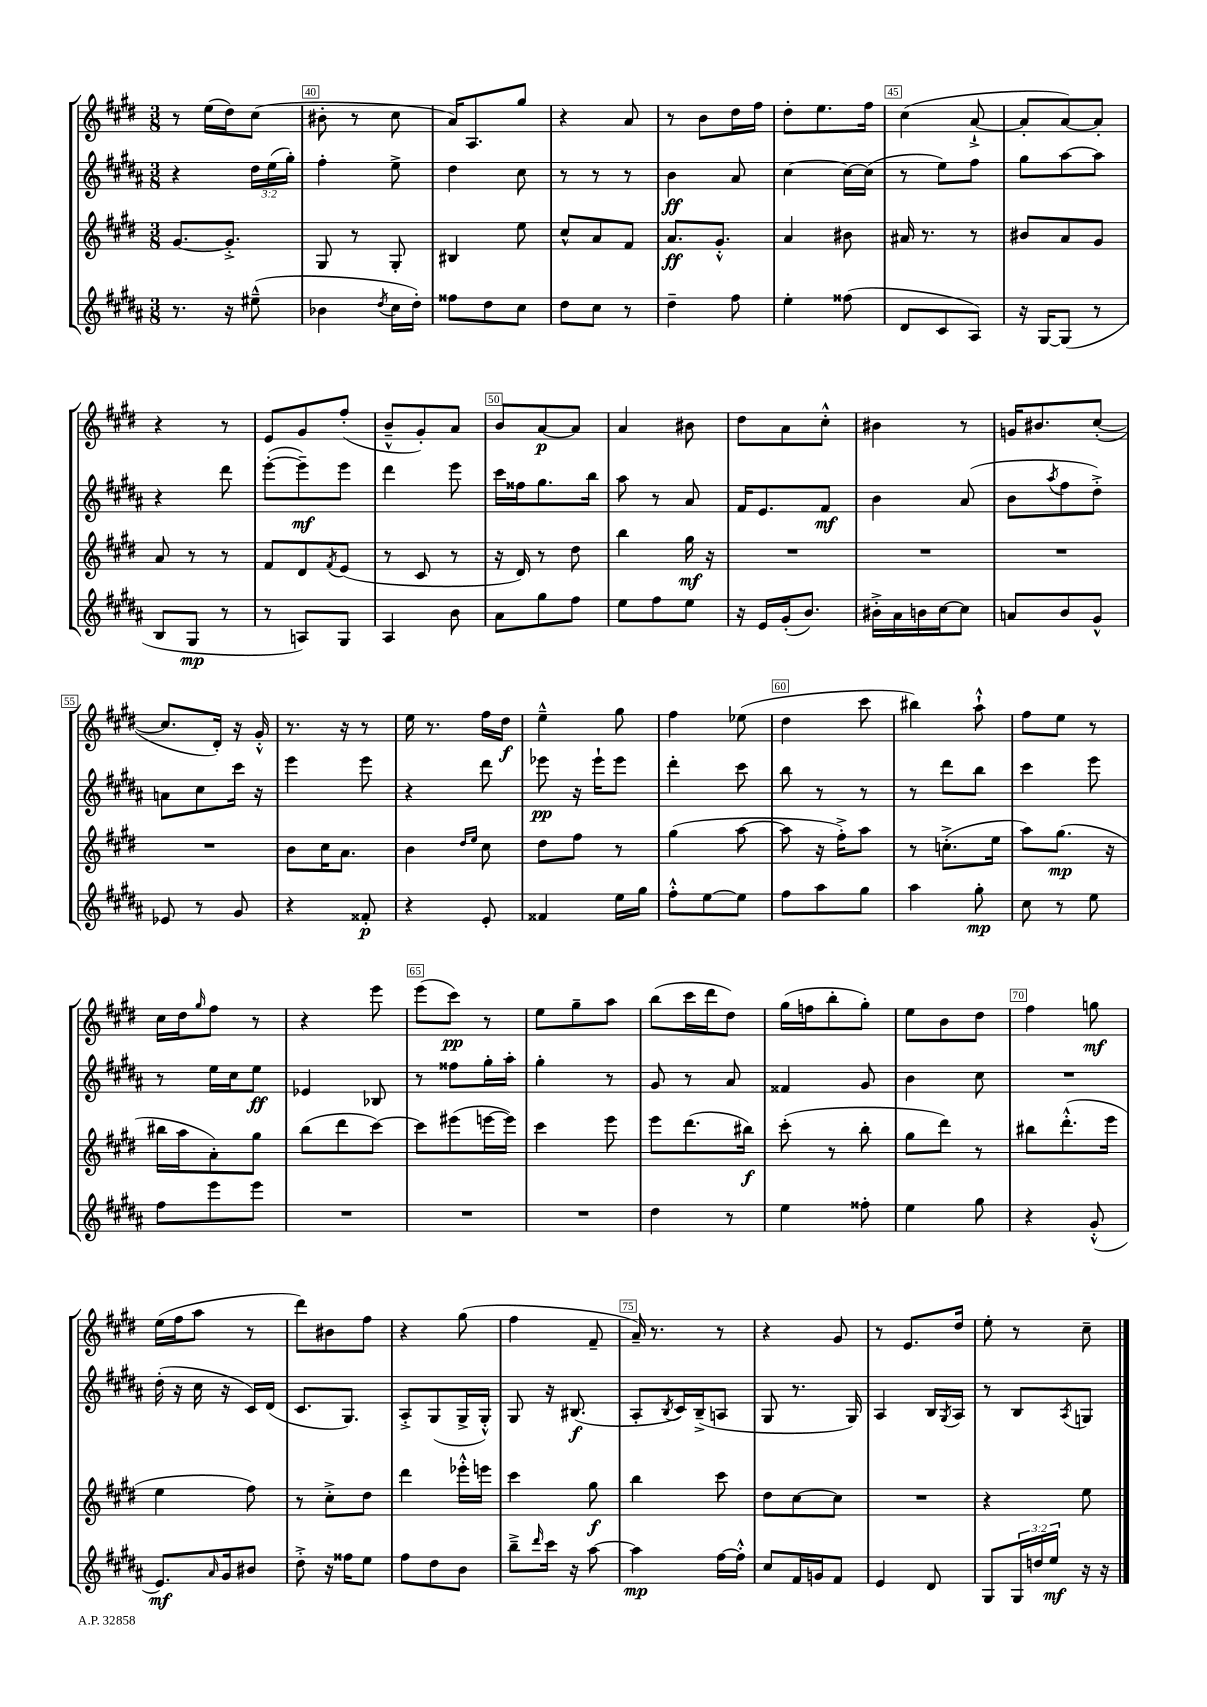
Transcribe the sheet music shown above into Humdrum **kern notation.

**kern	**dynam	**kern	**dynam	**kern	**dynam	**kern	**dynam
*part4	*part4	*part3	*part3	*part2	*part2	*part1	*part1
*staff4	*staff4	*staff3	*staff3	*staff2	*staff2	*staff1	*staff1
*clefG2	*	*clefG2	*	*clefG2	*	*clefG2	*
*k[f#c#g#d#a#]	*	*k[f#c#g#d#]	*	*k[f#c#g#d#a#]	*	*k[f#c#g#d#]	*
*M3/8	*	*M3/8	*	*M3/8	*	*M3/8	*
=39	=39	=39	=39	=39	=39	=39	=39
8.r	.	[8.g#/L	.	4r	.	8r	.
.	.	.	.	.	.	(16ee\LL	.
16r	.	8.g#'^/J]	.	.	.	16dd#\J)	.
(8ee#X~^^\	.	.	.	24dd#\LL	.	(8cc#\J	.
.	.	.	.	(24ee\	.	.	.
.	.	.	.	24gg#'\JJ)	.	.	.
=40	=40	=40	=40	=40	=40	=40	=40
4b-X\	.	8G#/	.	4ff#'\	.	8b#X'\	.
.	.	8r	.	.	.	8r	.
8qdd#/	.	.	.	.	.	.	.
16cc#\LL	.	8G#'/	.	8ee^\	.	8cc#\	.
16dd#'\JJ)	.	.	.	.	.	.	.
=41	=41	=41	=41	=41	=41	=41	=41
8ff##X\L	.	4B#X/	.	4dd#\	.	16a/KL)	.
.	.	.	.	.	.	8.A/	.
8dd#\	.	.	.	.	.	.	.
8cc#\J	.	8ee\	.	8cc#\	.	8gg#/J	.
=42	=42	=42	=42	=42	=42	=42	=42
8dd#\L	.	8cc#^^/L	.	8r	.	4r	.
8cc#\J	.	8a/	.	8r	.	.	.
8r	.	8f#/J	.	8r	.	8a/	.
=43	=43	=43	=43	=43	=43	=43	=43
4dd#~\	.	8.a/L	ff	4b\	ff	8r	.
.	.	.	.	.	.	8b\L	.
.	.	8.g#'^^/J	.	.	.	.	.
8ff#\	.	.	.	8a#/	.	16dd#\L	.
.	.	.	.	.	.	16ff#\JJ	.
=44	=44	=44	=44	=44	=44	=44	=44
4ee'\	.	4a/	.	[4cc#\	.	8dd#'\L	.
.	.	.	.	.	.	8.ee\	.
(8ff##X\	.	8b#X\	.	16cc#\LL_	.	.	.
.	.	.	.	(16cc#\JJ]	.	16ff#\Jk	.
=45	=45	=45	=45	=45	=45	=45	=45
8d#/L	.	16a#X/	.	8r	.	(4cc#\	.
.	.	8.r	.	.	.	.	.
8c#/	.	.	.	8ee\L)	.	.	.
8A#/J)	.	8r	.	8ff#\J	.	[8a`^/	.
=46	=46	=46	=46	=46	=46	=46	=46
16r	.	8b#X/L	.	8gg#\L	.	8a'/L]	.
[16G#/KL	.	.	.	.	.	.	.
(8G#/J]	.	8a/	.	[8aa#\	.	[8a/)	.
8r	.	8g#/J	.	8aa#\J]	.	8a'/J]	.
!!LO:LB:g=z
=47	=47	=47	=47	=47	=47	=47	=47
8B/L	.	8a/	.	4r	.	4r	.
8G#/J	mp	8r	.	.	.	.	.
8r	.	8r	.	8ddd#\	.	8r	.
=48	=48	=48	=48	=48	=48	=48	=48
8r	.	8f#/L	.	([8eee'\L	.	8e/L	.
8An/L)	.	8d#/	.	8eee~\])	mf	8g#/	.
.	.	8qf#/	.	.	.	.	.
8G#/J	.	(8e/J	.	8eee\J	.	(8ff#'/J	.
=49	=49	=49	=49	=49	=49	=49	=49
4A#/	.	8r	.	4ddd#\	.	8b~^^/L	.
.	.	8c#/	.	.	.	8g#'/)	.
8b\	.	8r	.	8eee\	.	8a/J	.
=50	=50	=50	=50	=50	=50	=50	=50
8a#\L	.	16r	.	16ccc#\LL	.	8b/L	.
.	.	16d#/)	.	16ff##X\J	.	.	.
8gg#\	.	8r	.	8.gg#\	.	[8a/	p
8ff#\J	.	8dd#\	.	.	.	8a/J]	.
.	.	.	.	16bb\Jk	.	.	.
=51	=51	=51	=51	=51	=51	=51	=51
8ee\L	.	4bb\	.	8aa#\	.	4a/	.
8ff#\	.	.	.	8r	.	.	.
8ee\J	.	16gg#\	mf	8a#/	.	8b#X\	.
.	.	16r	.	.	.	.	.
=52	=52	=52	=52	=52	=52	=52	=52
16r	.	4.r	.	16f#/KL	.	8dd#\L	.
16e/LL	.	.	.	8.e/	.	.	.
(16g#'/J	.	.	.	.	.	8a\	.
8.b/J)	.	.	.	.	.	.	.
.	.	.	.	8f#/J	mf	8cc#'^^\J	.
=53	=53	=53	=53	=53	=53	=53	=53
16b#X'^\LL	.	4.r	.	4b\	.	4b#X\	.
16a#\	.	.	.	.	.	.	.
16bn\	.	.	.	.	.	.	.
[16cc#\J	.	.	.	.	.	.	.
8cc#\J]	.	.	.	(8a#/	.	8r	.
=54	=54	=54	=54	=54	=54	=54	=54
8an/L	.	4.r	.	8b\L	.	16gn/KL	.
.	.	.	.	.	.	8.b#X/	.
.	.	.	.	8qaa#/	.	.	.
8b/	.	.	.	8ff#\	.	.	.
8g#^^/J	.	.	.	8dd#'^\J)	.	([8cc#'/J	.
!!LO:LB:g=z
=55	=55	=55	=55	=55	=55	=55	=55
8e-X/	.	4.r	.	8an\L	.	8.cc#/L]	.
8r	.	.	.	8cc#\	.	.	.
.	.	.	.	.	.	16d#'/Jk)	.
8g#/	.	.	.	16ccc#\Jk	.	16r	.
.	.	.	.	16r	.	16g#'^^/	.
=56	=56	=56	=56	=56	=56	=56	=56
4r	.	8b\L	.	4eee\	.	8.r	.
.	.	16cc#\K	.	.	.	.	.
.	.	8.a\J	.	.	.	16r	.
8f##X'/	p	.	.	8eee\	.	8r	.
=57	=57	=57	=57	=57	=57	=57	=57
4r	.	4b\	.	4r	.	16ee\	.
.	.	.	.	.	.	8.r	.
.	.	16qqdd#/LL	.	.	.	.	.
.	.	16qqee/JJ	.	.	.	.	.
8e'/	.	8cc#\	.	8ddd#\	.	16ff#\LL	.
.	.	.	.	.	.	16dd#\JJ	f
=58	=58	=58	=58	=58	=58	=58	=58
4f##X/	.	8dd#\L	.	8eee-X\	pp	4ee~^^\	.
.	.	8ff#\J	.	16r	.	.	.
.	.	.	.	16eee-`\KL	.	.	.
16ee\LL	.	8r	.	8eee-\J	.	8gg#\	.
16gg#\JJ	.	.	.	.	.	.	.
=59	=59	=59	=59	=59	=59	=59	=59
8ff#'^^\L	.	(4gg#\	.	4ddd#'\	.	4ff#\	.
[8ee\	.	.	.	.	.	.	.
8ee\J]	.	[8aa\	.	8ccc#\	.	(8ee-X\	.
=60	=60	=60	=60	=60	=60	=60	=60
8ff#\L	.	8aa\]	.	8bb\	.	4dd#\	.
8aa#\	.	16r	.	8r	.	.	.
.	.	16ff#'^\KL)	.	.	.	.	.
8gg#\J	.	8aa\J	.	8r	.	8ccc#\	.
=61	=61	=61	=61	=61	=61	=61	=61
4aa#\	.	8r	.	8r	.	4bb#X\)	.
.	.	(8.ccn'^\L	.	8ddd#\L	.	.	.
8gg#'\	mp	.	.	8bb\J	.	8aa`^^\	.
.	.	16ee\Jk	.	.	.	.	.
=62	=62	=62	=62	=62	=62	=62	=62
8cc#\	.	8aa\L)	.	4ccc#\	.	8ff#\L	.
8r	.	(8.gg#\J	mp	.	.	8ee\J	.
8ee\	.	.	.	8eee\	.	8r	.
.	.	16r	.	.	.	.	.
!!LO:LB:g=z
=63	=63	=63	=63	=63	=63	=63	=63
8ff#\L	.	16bb#X\LL	.	8r	.	16cc#\LL	.
.	.	16aa\J	.	.	.	16dd#\J	.
.	.	.	.	.	.	16qqgg#/	.
8eee\	.	8a'\)	.	16ee\LL	.	8ff#\J	.
.	.	.	.	16cc#\J	.	.	.
8eee\J	.	8gg#\J	.	8ee\J	ff	8r	.
=64	=64	=64	=64	=64	=64	=64	=64
4.r	.	(8bb\L	.	4e-X/	.	4r	.
.	.	8ddd#\	.	.	.	.	.
.	.	[8ccc#\J)	.	8B-X/	.	8eee\	.
=65	=65	=65	=65	=65	=65	=65	=65
4.r	.	8ccc#\L]	.	8r	.	(8eee\L	.
.	.	(8eee#X\	.	8ff##X\L	.	8ccc#\J)	pp
.	.	[16eeen\L	.	16gg#'\L	.	8r	.
.	.	16eee\JJ])	.	16aa#'\JJ	.	.	.
=66	=66	=66	=66	=66	=66	=66	=66
4.r	.	4ccc#\	.	4gg#'\	.	8ee\L	.
.	.	.	.	.	.	8gg#~\	.
.	.	8eee\	.	8r	.	8aa\J	.
=67	=67	=67	=67	=67	=67	=67	=67
4dd#\	.	8eee\L	.	8g#/	.	(8bb\L	.
.	.	(8.ddd#\	.	8r	.	16ccc#\L	.
.	.	.	.	.	.	16ddd#\J	.
8r	.	.	.	8a#/	.	8dd#\J)	.
.	.	16bb#X\Jk)	f	.	.	.	.
=68	=68	=68	=68	=68	=68	=68	=68
4ee\	.	(8ccc#'\	.	4f##X/	.	(16gg#\LL	.
.	.	.	.	.	.	16ffn\J	.
.	.	8r	.	.	.	8bb'\	.
8ff##X'\	.	8bb'\	.	8g#/	.	8gg#'\J)	.
=69	=69	=69	=69	=69	=69	=69	=69
4ee\	.	8gg#\L	.	4b\	.	8ee\L	.
.	.	8ddd#\J)	.	.	.	8b\	.
8gg#\	.	8r	.	8cc#\	.	8dd#\J	.
=70	=70	=70	=70	=70	=70	=70	=70
4r	.	8bb#X\L	.	4.r	.	4ff#\	.
.	.	(8.ddd#'^^\	.	.	.	.	.
(8g#'^^/	.	.	.	.	.	8ggn\	mf
.	.	16eee\Jk	.	.	.	.	.
!!LO:LB:g=z
=71	=71	=71	=71	=71	=71	=71	=71
8.e/L)	mf	4ee\	.	(16dd#'\	.	(16ee\LL	.
.	.	.	.	16r	.	16ff#\J	.
.	.	.	.	16cc#\	.	8aa\J	.
16qqa#/	.	.	.	.	.	.	.
16g#/k	.	.	.	16r	.	.	.
8b#X/J	.	8ff#\)	.	16c#/LL)	.	8r	.
.	.	.	.	(16d#/JJ	.	.	.
=72	=72	=72	=72	=72	=72	=72	=72
8dd#'^\	.	8r	.	8.c#/L	.	8ddd#\L)	.
16r	.	8cc#'^\L	.	.	.	8b#X\	.
16ff##X\KL	.	.	.	8.G#/J)	.	.	.
8ee\J	.	8dd#\J	.	.	.	8ff#\J	.
=73	=73	=73	=73	=73	=73	=73	=73
8ff#\L	.	4ddd#\	.	8A#'^/L	.	4r	.
8dd#\	.	.	.	(8G#/	.	.	.
8b\J	.	16eee-X'^^\LL	.	16G#^/L	.	(8gg#\	.
.	.	16eeen\JJ	.	16G#'^^/JJ)	.	.	.
=74	=74	=74	=74	=74	=74	=74	=74
8bb~^\L	.	4ccc#\	.	8G#/	.	4ff#\	.
16qqddd#/	.	.	.	.	.	.	.
16ccc#\Jk	.	.	.	16r	.	.	.
16r	.	.	.	(8.B#X/	f	.	.
[8aa#\	.	8gg#\	f	.	.	8f#~/	.
=75	=75	=75	=75	=75	=75	=75	=75
4aa#\]	mp	4bb\	.	8A#'/L	.	16a~/)	.
.	.	.	.	.	.	8.r	.
.	.	.	.	8qB/	.	.	.
.	.	.	.	16c#/L)	.	.	.
.	.	.	.	(16B~^/J	.	.	.
[16ff#\LL	.	8ccc#\	.	8An/J	.	8r	.
16ff#'^^\JJ]	.	.	.	.	.	.	.
=76	=76	=76	=76	=76	=76	=76	=76
8cc#/L	.	8dd#\L	.	8G#/	.	4r	.
16f#/L	.	[8cc#\	.	8.r	.	.	.
16gn/J	.	.	.	.	.	.	.
8f#/J	.	8cc#\J]	.	.	.	8g#/	.
.	.	.	.	16G#/)	.	.	.
=77	=77	=77	=77	=77	=77	=77	=77
4e/	.	4.r	.	4A#/	.	8r	.
.	.	.	.	.	.	8.e/L	.
8d#/	.	.	.	16B/LL	.	.	.
.	.	.	.	8qG#/	.	.	.
.	.	.	.	16A#/JJ	.	16dd#/Jk	.
=78	=78	=78	=78	=78	=78	=78	=78
8G#/L	.	4r	.	8r	.	8ee'\	.
24G#/L	.	.	.	8B/L	.	8r	.
24ddn/	.	.	.	.	.	.	.
24ee/JJ	mf	.	.	.	.	.	.
.	.	.	.	8qA#/	.	.	.
16r	.	8ee\	.	8Gn/J	.	8cc#~\	.
16r	.	.	.	.	.	.	.
==	==	==	==	==	==	==	==
*-	*-	*-	*-	*-	*-	*-	*-
